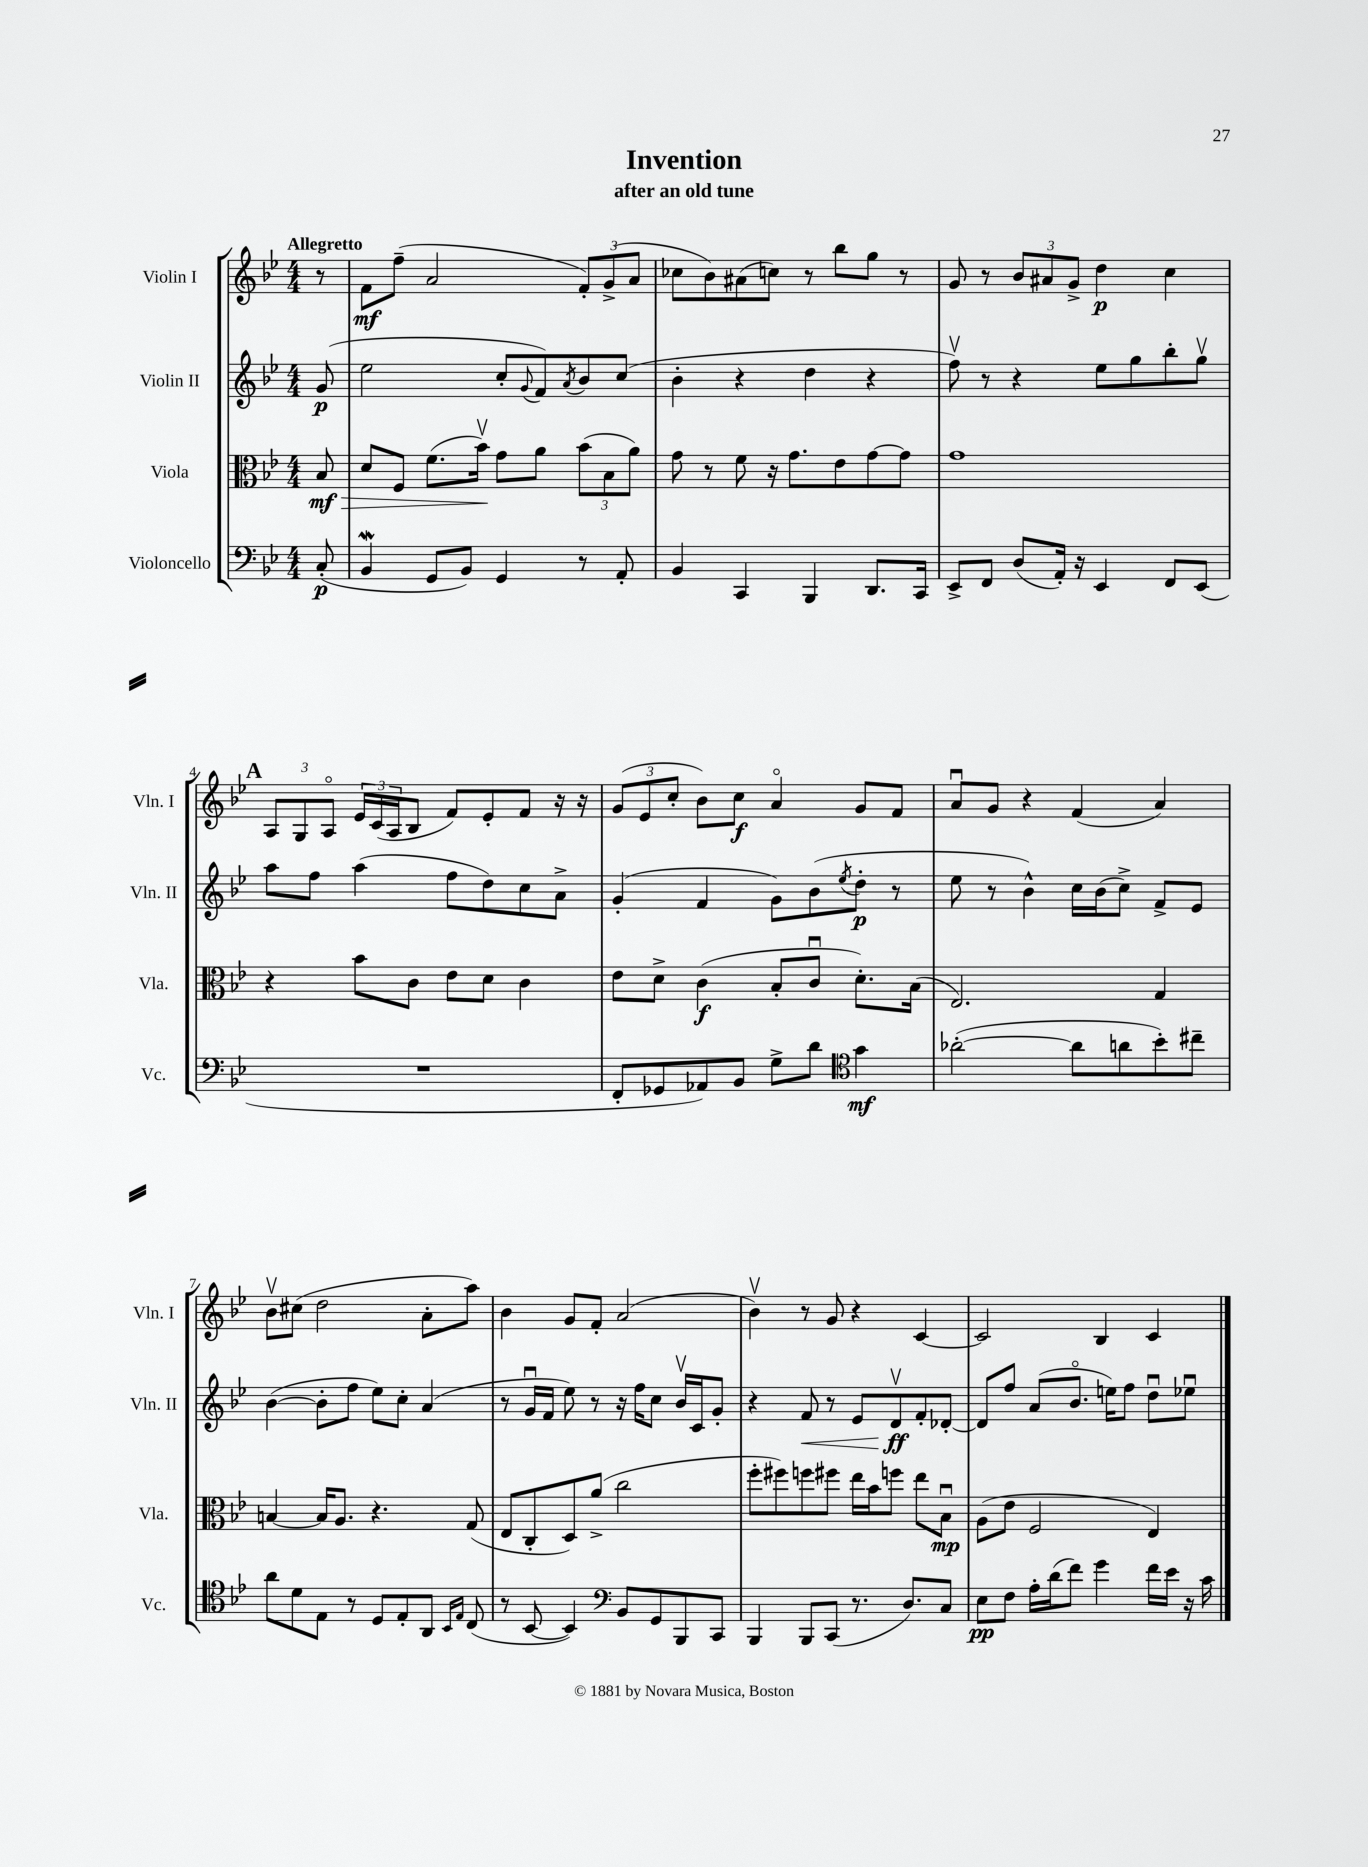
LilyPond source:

\header { title = "Invention" subtitle = "after an old tune" }
<<
\new StaffGroup <<
\new Staff = "s0" \with { instrumentName = "Violin I" shortInstrumentName = "Vln. I" } {
    \clef treble \key bes \major \numericTimeSignature \time 4/4 \partial 8 \tempo "Allegretto"
    r8 |
    f'8\mf f''8--( a'2 \tuplet 3/2 { f'8-.) g'8->( a'8 } |
    ces''8 bes'8) ais'8( c''8) r8 bes''8 g''8 r8 |
    g'8 r8 \tuplet 3/2 { bes'8 ais'8 g'8-> } d''4\p c''4 |
    \mark \markup { \bold "A" } \tuplet 3/2 { a8 g8 a8\flageolet } \tuplet 3/2 { ees'16 c'16( a16 } bes8 f'8) ees'8-. f'8 r16 r16 |
    \tuplet 3/2 { g'8( ees'8 c''8-. } bes'8) c''8\f a'4\flageolet g'8 f'8 |
    a'8\downbow g'8 r4 f'4( a'4) |
    bes'8\upbow cis''8( d''2 a'8-. a''8) |
    bes'4 g'8 f'8-. a'2( |
    bes'4\upbow) r8 g'8 r4 c'4~ |
    c'2 bes4 c'4 \bar "|." |
}
\new Staff = "s1" \with { instrumentName = "Violin II" shortInstrumentName = "Vln. II" } {
    \clef treble \key bes \major \numericTimeSignature \time 4/4 \partial 8
    g'8\p( |
    ees''2 c''8-. \appoggiatura { g'8 } f'8) \acciaccatura { a'8 } bes'8 c''8( |
    bes'4-. r4 d''4 r4 |
    f''8\upbow) r8 r4 ees''8 g''8 bes''8-. g''8\upbow |
    \mark \markup { \bold "A" } a''8 f''8 a''4( f''8 d''8) c''8 a'8-> |
    g'4-.( f'4 g'8) bes'8( \acciaccatura { ees''8 } d''8-.\p r8 |
    ees''8 r8 bes'4-^) c''16 bes'16( c''8->) f'8-> ees'8 |
    bes'4~( bes'8-. f''8 ees''8) c''8-. a'4( |
    r8 g'16\downbow f'16 ees''8) r8 r16 f''16 c''8 bes'16\upbow c'16 g'8-. |
    r4 f'8\< r8 ees'8 d'8\upbow\ff\! f'8-. des'8~-. |
    des'8 f''8 a'8( bes'8.\flageolet e''16) f''8 d''8\downbow ees''8\downbow \bar "|." |
}
\new Staff = "s2" \with { instrumentName = "Viola" shortInstrumentName = "Vla." } {
    \clef alto \key bes \major \numericTimeSignature \time 4/4 \partial 8
    bes8\mf\> |
    d'8 f8 f'8.( bes'16\upbow\!) g'8 a'8 \tuplet 3/2 { bes'8( bes8 a'8) } |
    g'8 r8 f'8 r16 g'8. ees'8 g'8~ g'8 |
    g'1 |
    \mark \markup { \bold "A" } r4 bes'8 c'8 ees'8 d'8 c'4 |
    ees'8 d'8-> c'4\f( bes8-. c'8\downbow d'8.-.) bes16( |
    ees2.) g4 |
    b4~ b16 a8. r4. g8( |
    ees8 c8-. d8) a'8->( c''2 |
    f''8-. fis''8) f''8 fis''8 ees''16 bes'16 f''8 ees''8 bes8\downbow\mp |
    a8( ees'8 f2 ees4) \bar "|." |
}
\new Staff = "s3" \with { instrumentName = "Violoncello" shortInstrumentName = "Vc." } {
    \clef bass \key bes \major \numericTimeSignature \time 4/4 \partial 8
    c8-.\p( |
    bes,4\mordent g,8 bes,8) g,4 r8 a,8-. |
    bes,4 c,4 bes,,4 d,8. c,16 |
    ees,8-> f,8 d8( a,16-.) r16 ees,4 f,8 ees,8( |
    \mark \markup { \bold "A" } R1 |
    f,8-. ges,8 aes,8) bes,8 g8-> d'8 \clef tenor g'4\mf |
    aes'2~-.( aes'8 a'8 bes'8-.) cis''8-- |
    a'8 d'8 ees8 r8 d8 ees8-. a,8 \grace { bes,16 ees16 } c8( |
    r8 bes,8~ bes,4) \clef bass bes,8 g,8 bes,,8 c,8 |
    bes,,4 bes,,8 c,8( r8. d8.) c8 |
    ees8\pp f8 a16-. d'16( f'8) g'4 f'16 ees'16 r16 c'16 \bar "|." |
}
>>
>>
